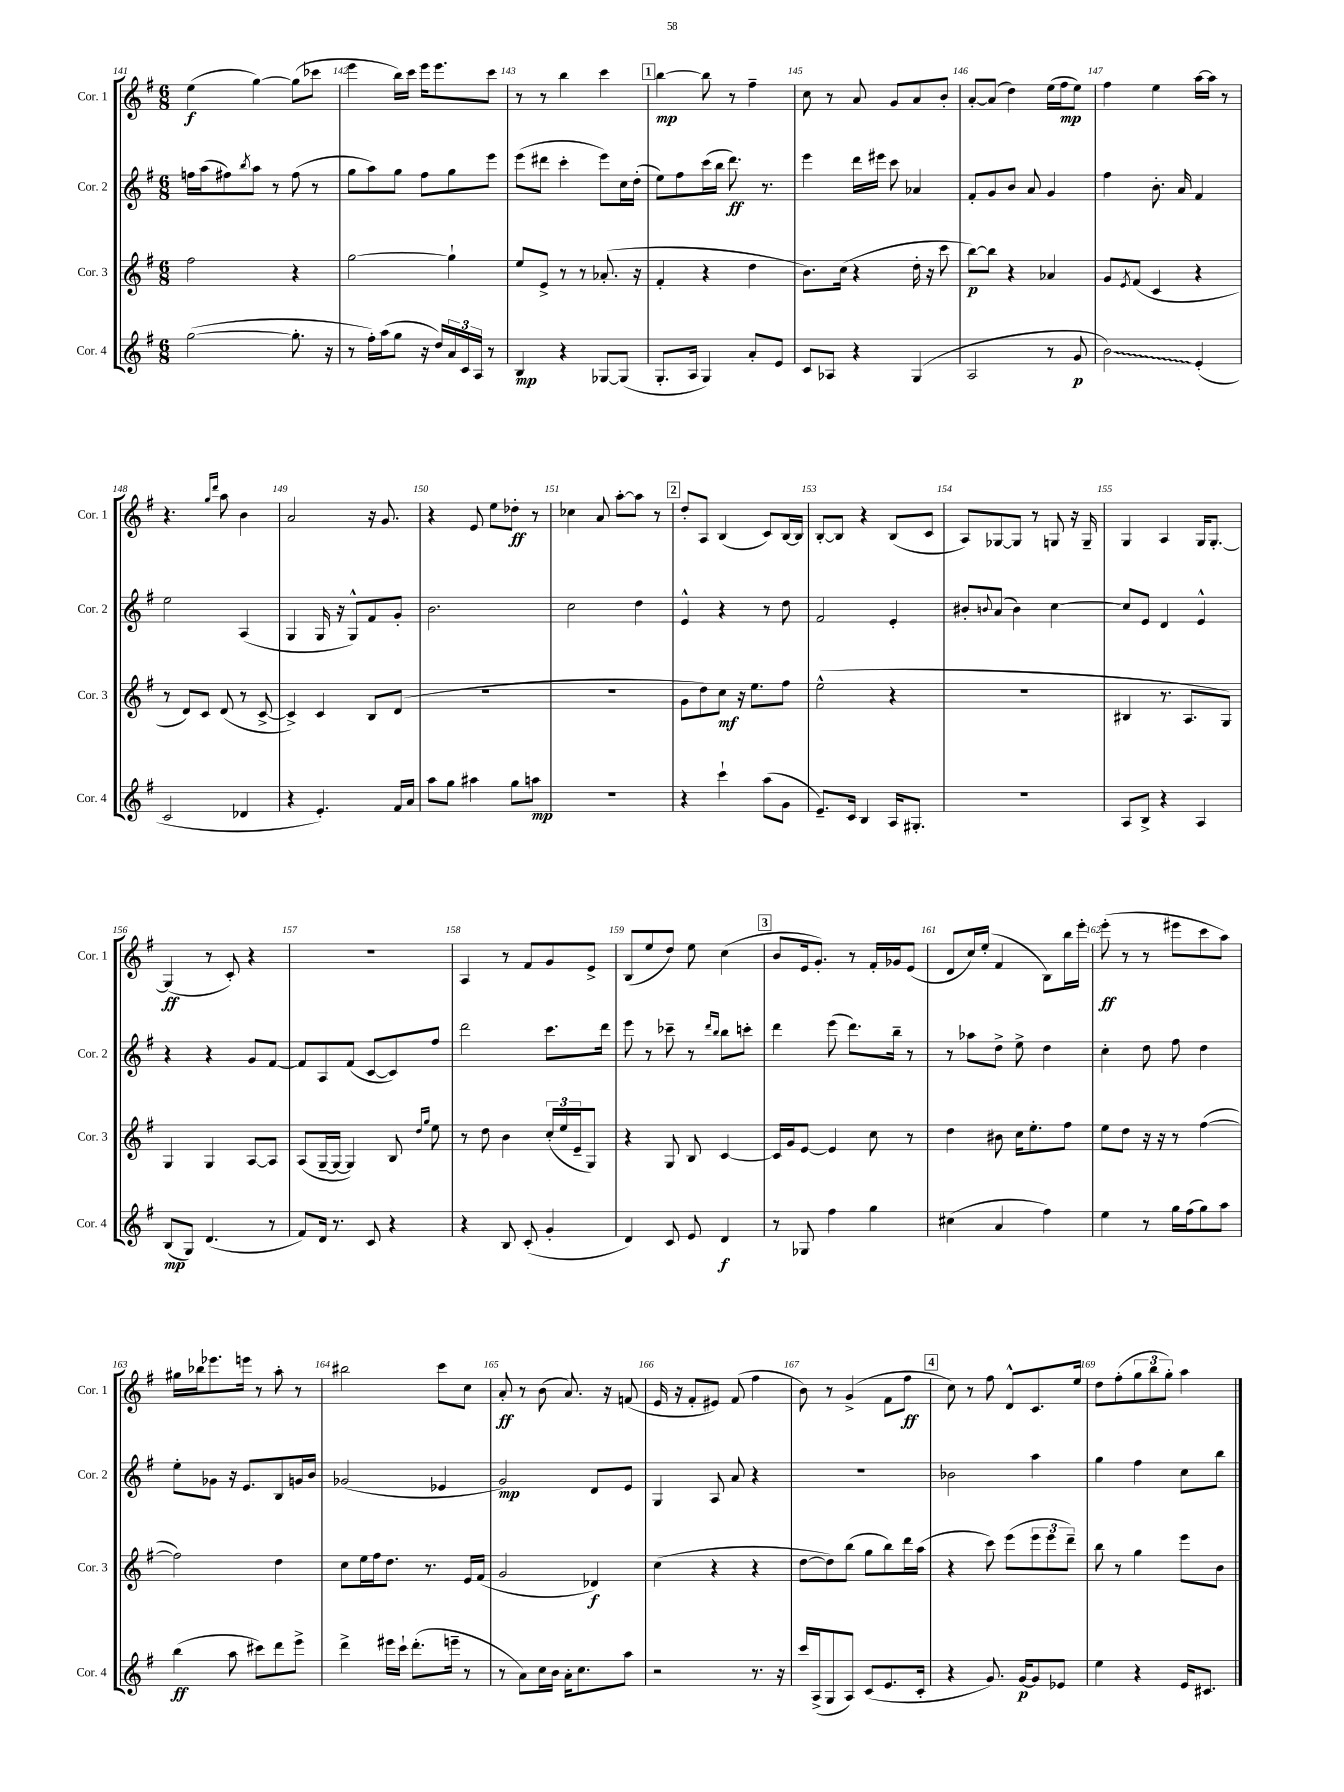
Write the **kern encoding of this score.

**kern	**kern	**kern	**kern
*staff4	*staff3	*staff2	*staff1
*clefG2	*clefG2	*clefG2	*clefG2
*k[f#]	*k[f#]	*k[f#]	*k[f#]
*M6/8	*M6/8	*M6/8	*M6/8
([2gg\	2ff#\	16ff\LL	(4ee\
.	.	(16aa\J	.
.	.	8ff#\)	.
.	.	8qbb/	.
.	.	8aa\J	[4gg\)
.	.	8r	.
8.gg'\]	4r	(8ff#\	(8gg\]L
.	.	8r	8ccc-\J
16r	.	.	.
=	=	=	=
8r	[2gg\	8gg\L	4eee\
16ff#'\LL)	.	8aa\)	.
(16aa\J	.	.	.
8gg\J	.	8gg\J	16bb\LL)
.	.	.	16ccc\JJ
16r	.	8ff#\L	16eee\LK
16dd/LL)	.	.	8.eee\
24a/	4gg`\]	8gg\	.
24c/	.	.	.
24A/JJ	.	.	.
8r	.	8eee\J	8ccc\J
=	=	=	=
4B/	8ee/L	(8eee\L	8r
.	8e^/J	8ddd#\J	8r
4r	8r	4ccc'\	4bb\
.	8r	.	.
[8G-/L	(8.a-'/	8eee\L)	4ccc\
(8G-/]J	.	16cc\L	.
.	16r	(16dd'\JJ	.
=	=	=	=
8.G'/L	4f#'/	8ee\L)	[4bb\
.	.	8ff#\	.
16A/Jk	.	.	.
4G/)	4r	(16ccc\L	8bb\]
.	.	16bb\JJ	.
.	.	8.ddd\)	8r
8a'/L	4dd\	.	4ff#~\
.	.	8.r	.
8e/J	.	.	.
=	=	=	=
8c/L	8.b\L)	4eee\	8cc\
8A-/J	.	.	8r
.	(16cc\Jk	.	.
4r	4r	16ddd\LL	8a/
.	.	16eee#\JJ	.
.	.	8ccc\	8g/L
(4G/	16dd'\	4a-/	8a/
.	16r	.	.
.	8ccc\	.	8b'/J
=	=	=	=
2A/	[8bb\L)	8f#'/L	[8a'/L
.	8bb\]J	8g/	(8a/]J
.	4r	8b/J	4dd\)
.	.	8a/	.
8r	4a-/	4g/	(16ee\LL
.	.	.	16ff#\J
8g/	.	.	8ee\J)
=	=	=	=
2b\)	8g/L	4ff#\	4ff#\
.	8qe/	.	.
.	(8f#/J	.	.
.	4c/	8.b'\	4ee\
.	.	16a/	.
(4e'/	4r	4f#/	[16aa\LL
.	.	.	16aa\]JJ
.	.	.	8r
=	=	=	=
2c/	8r	2ee\	4.r
.	8d/L)	.	.
.	8c/J	.	.
.	.	.	16qqgg/LL
.	.	.	16qqddd/JJ
.	(8d/	.	8aa\
4d-/	8r	(4A/	4b\
.	[8c^/	.	.
=	=	=	=
4r	4c^/])	4G/	2a/
4.e'/)	4c/	16G/	.
.	.	16r	.
.	.	8G^^/L)	.
.	8B/L	8f#/	16r
.	.	.	8.g/
16f#/LL	(8d/J	8g'/J	.
16a/JJ	.	.	.
=	=	=	=
8aa\L	2.r	2.b\	4r
8gg\J	.	.	.
4aa#\	.	.	8e/
.	.	.	8ee\L
8gg\L	.	.	8dd-'\J
8aa\J	.	.	8r
=	=	=	=
2.r	2.r	2cc\	4cc-\
.	.	.	8a/
.	.	.	[8aa'\L
.	.	4dd\	8aa\]J
.	.	.	8r
=	=	=	=
4r	8g\L	4e^^/	8dd'/L
.	8dd\)	.	8A/J
4ccc`\	8cc\J	4r	(4B/
.	16r	.	.
.	8.ee\L	.	.
(8aa\L	.	8r	8c/L)
8g\J	8ff#\J	8dd\	[16B/L
.	.	.	16B/]JJ
=	=	=	=
8.e~/L)	(2ee^^\	2f#/	[8B'/L
.	.	.	8B/]J
16c/Jk	.	.	.
4B/	.	.	4r
16A/LK	4r	4e'/	(8B/L
8.G#'/J	.	.	.
.	.	.	8c/J
=	=	=	=
2.r	2.r	8b#'/L	8A/L)
.	.	8qqb/	.
.	.	(8a/J	[8G-/
.	.	4b\)	8G-/]J
.	.	.	8r
.	.	[4cc\	8G/
.	.	.	16r
.	.	.	16G~/
=	=	=	=
8A/L	4B#/	8cc/]L	4G/
8B^/J	.	8e/J	.
4r	8.r	4d/	4A/
.	8.A/L	.	.
4A/	.	4e^^/	16G/LK
.	.	.	[8.G'/J
.	8G/J)	.	.
=	=	=	=
(8B/L	4G/	4r	(4G/]
8G/J)	.	.	.
(4.d/	4G/	4r	8r
.	.	.	8c'/)
.	[8A/L	8g/L	4r
8r	8A/]J	[8f#/J	.
=	=	=	=
8f#/L)	(8A/L	8f#/]L	2.r
16d/Jk	[16G~/L	8A/	.
8.r	16G/_JJ	.	.
.	4G/])	(8f#/J	.
8c/	.	[8c/L	.
4r	8B/	8c/])	.
.	16qqdd/LL	.	.
.	16qqgg/JJ	.	.
.	8ee\	8ff#/J	.
=	=	=	=
4r	8r	2ddd\	4A/
.	8dd\	.	.
8B/	4b\	.	8r
(8c'/	.	.	8f#/L
4g'/	(24cc'/LL	8.ccc\L	8g/
.	24ee/	.	.
.	24e~/J	.	.
.	8G/J)	.	8e^/J
.	.	16ddd\Jk	.
=	=	=	=
4d/)	4r	8eee\	(8B/L
.	.	8r	8ee/
8c/	8G/	8ccc-~\	8dd/J)
8e/	8B/	8r	8ee\
.	.	16qqddd/LL	.
.	.	16qqbb/JJ	.
4d/	[4c/	8bb\L	(4cc\
.	.	8ccc'\J	.
=	=	=	=
8r	16c/]LL	4ddd\	8b/L
.	16g/J	.	.
8G-/	[8e/J	.	16e/k
.	.	.	8.g'/J)
4ff#\	4e/]	(8eee\	.
.	.	8.ddd\L)	8r
4gg\	8cc\	.	16f#'/LL
.	.	16bb~\Jk	16g-/J
.	8r	8r	(8e/J
=	=	=	=
(4cc#\	4dd\	8r	8d/L
.	.	8aa-\L	16cc/L)
.	.	.	(16ee'/JJ
4a/	8b#\	8dd^\J	4f#/
.	16cc\LK	8ee^\	.
.	8.ee'\	.	.
4ff#\)	.	4dd\	8B\L)
.	8ff#\J	.	16bb\L
.	.	.	16eee'\JJ
=	=	=	=
4ee\	8ee\L	4cc'\	(8eee'\
.	8dd\J	.	8r
8r	16r	8dd\	8r
.	16r	.	.
16gg\LL	8r	8ff#\	8eee#\L
(16ff#\J	.	.	.
8gg\)	([4ff#\	4dd\	8ccc\
8aa\J	.	.	8aa\J)
=	=	=	=
(4bb\	2ff#\])	8ee'\L	16gg#\LL
.	.	.	16bb-\J
.	.	8g-\J	8.eee-\
8aa\	.	16r	.
.	.	8.e/L	16eee\Jk
8ccc#\L)	.	.	8r
8ddd\	4dd\	8B/	8aa'\
8eee^\J	.	16g/L	8r
.	.	16b/JJ	.
=	=	=	=
4ddd^\	8cc\L	(2g-/	2bb#\
.	16ee\L	.	.
.	16ff#\J	.	.
16eee#\LL	8.dd\J	.	.
16ccc`\JJ	.	.	.
(8.ddd'\L	.	.	.
.	8.r	.	.
.	.	4e-/	8ccc\L
16eee~\Jk	.	.	.
8r	16e/LL	.	8cc\J
.	(16f#/JJ	.	.
=	=	=	=
8r	2g/	2g/)	8a'/
8a\L)	.	.	8r
16cc\L	.	.	(8b\
16b\JJ	.	.	.
16a'\LK	.	.	8.a/)
8.cc\	.	.	.
.	4d-/)	8d/L	.
.	.	.	16r
8aa\J	.	8e/J	(8f/
=	=	=	=
2r	(4cc\	4G/	16e/
.	.	.	16r
.	.	.	8f#'/L
.	4r	8A/	8e#/J)
.	.	8a/	(8f#/
8.r	4r	4r	4ff#\
16r	.	.	.
=	=	=	=
16ccc/LL	[8dd\L	2.r	8b\)
(16A^/J	.	.	.
8G/	8dd\])	.	8r
8A/J)	(8bb\J	.	(4g^/
(8c/L	8gg\L	.	.
8.e/	8bb\)	.	8f#\L
.	16ddd\L	.	8ff#\J
16c'/Jk	(16aa\JJ	.	.
=	=	=	=
4r	4r	2b-\	8cc\)
.	.	.	8r
8.g/)	8ccc\)	.	8ff#\
.	(8eee\L	.	8d^^/L
[16g/LK	.	.	.
8g/]	12eee\	4aa\	8.c/
.	12eee\	.	.
8e-/J	.	.	.
.	12ddd~\J)	.	.
.	.	.	16ee/Jk
=	=	=	=
4ee\	8bb\	4gg\	8dd\L
.	8r	.	(8ff#'\
4r	4gg\	4ff#\	12gg\
.	.	.	12bb\
.	.	.	12gg'\J)
16e/LK	8eee\L	8cc\L	4aa\
8.c#/J	.	.	.
.	8b\J	8bb\J	.
==	==	==	==
*-	*-	*-	*-
